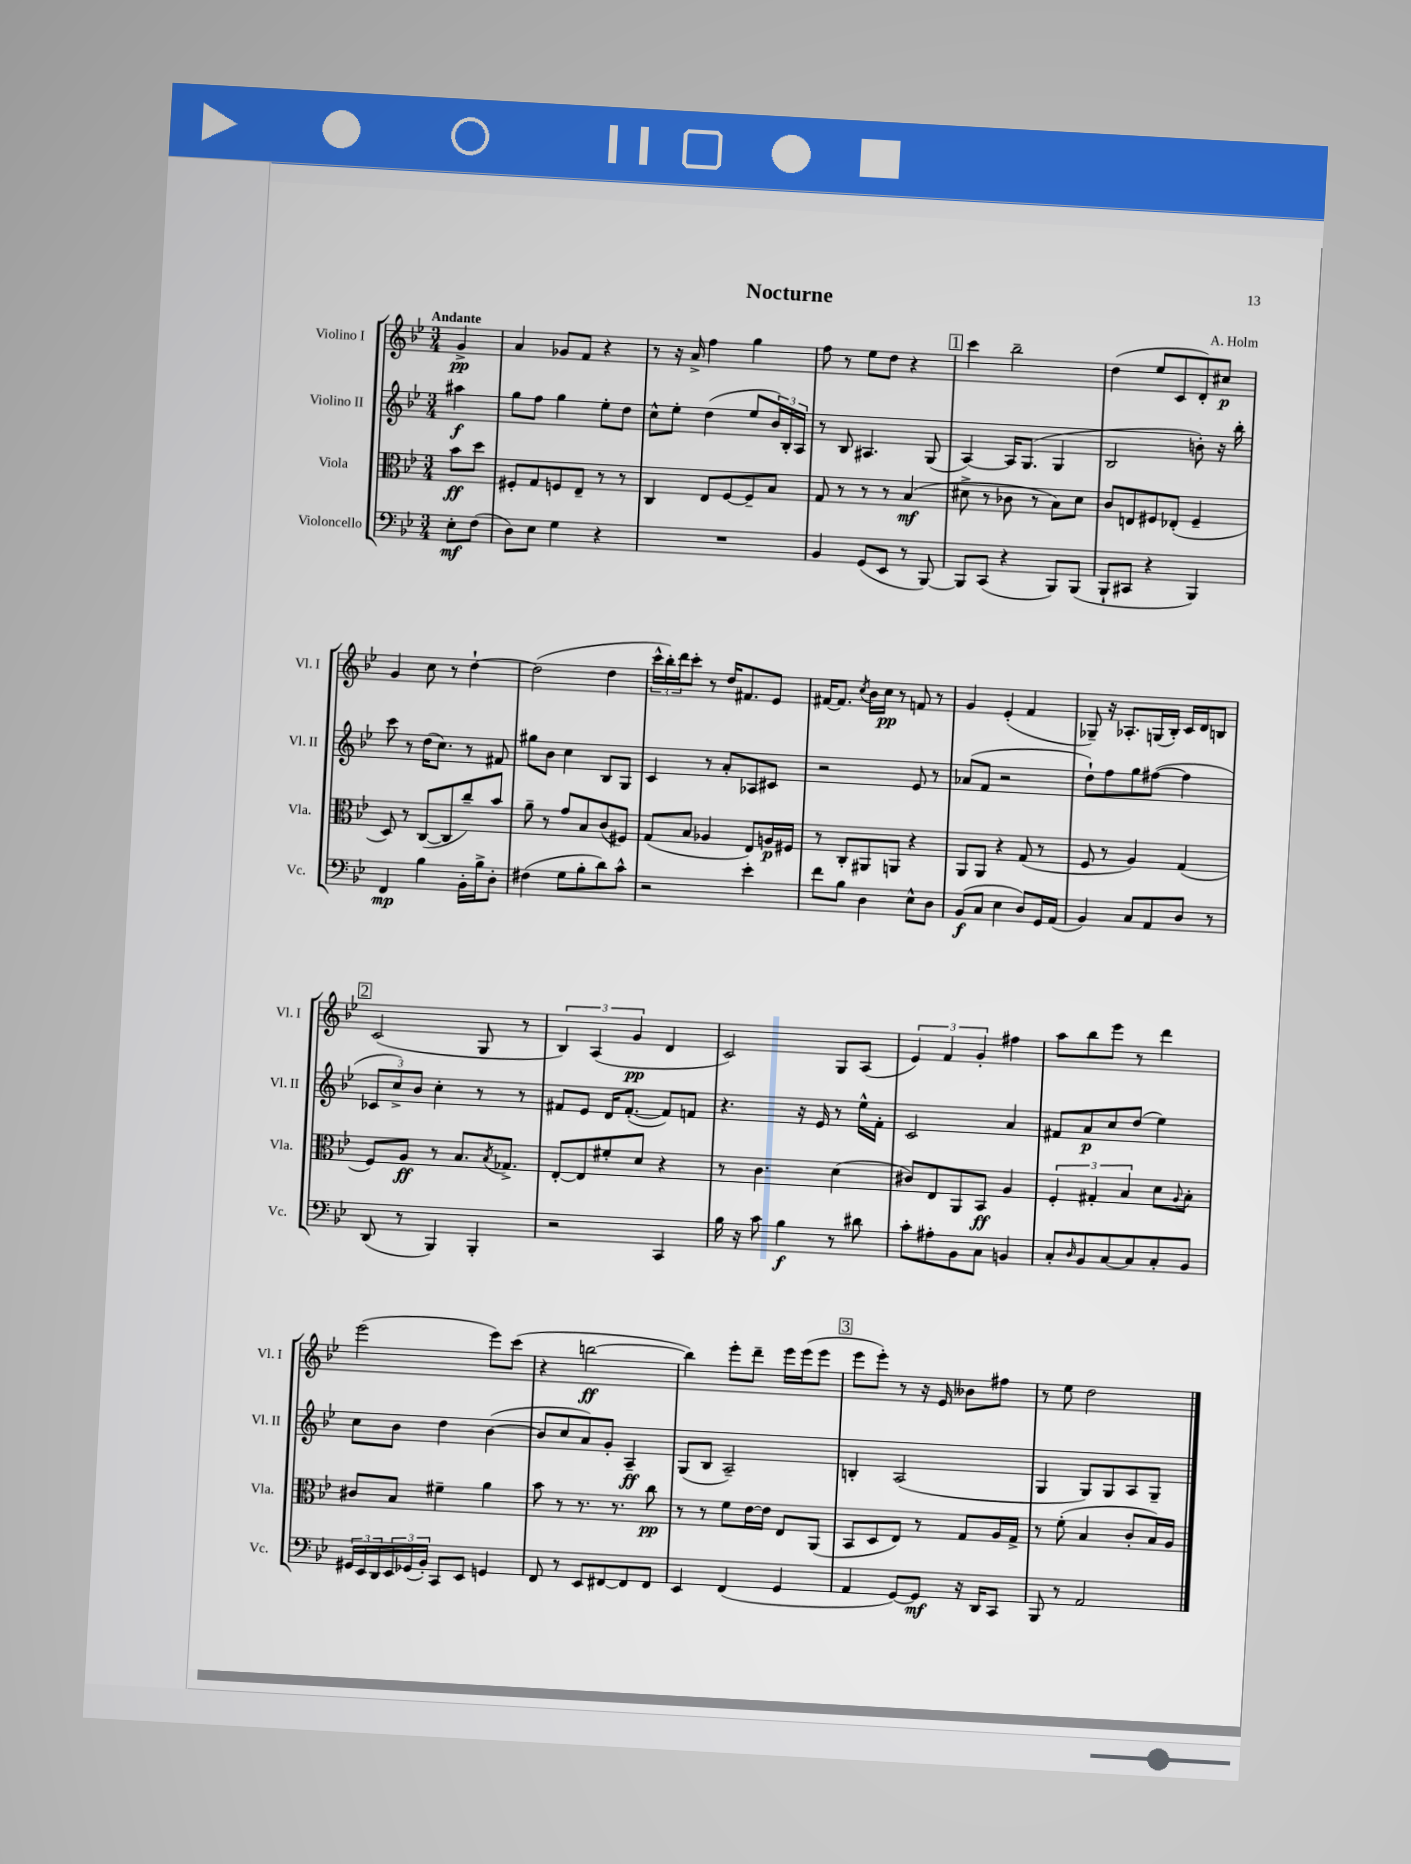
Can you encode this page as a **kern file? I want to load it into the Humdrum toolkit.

**kern	**kern	**kern	**kern
*staff4	*staff3	*staff2	*staff1
*clefF4	*clefC3	*clefG2	*clefG2
*k[b-e-]	*k[b-e-]	*k[b-e-]	*k[b-e-]
*M3/4	*M3/4	*M3/4	*M3/4
8E-'	8b-	4aa#	4g^
(8F	8dd	.	.
=	=	=	=
8D)	8F#'	8gg	4a
8E-	8G	8ff	.
4G	8F	4gg	8g-
.	8E-~	.	8f
4r	8r	8ee-'	4r
.	8r	8dd	.
=	=	=	=
2.r	4C	8cc^^	8r
.	.	8ee-'	16r
.	.	.	16a^
.	8E-	(4dd	4ff
.	[8F	.	.
.	8F~]	8ee-	4gg
.	8B-	24b-)	.
.	.	24B-'	.
.	.	24A	.
=	=	=	=
4BB-	8G	8r	8ff
.	8r	8B-	8r
(8GG	8r	4.A#	8ee-
8EE-	8r	.	8dd
8r	(4B-	.	4r
[8BBB-)	.	(8G	.
=	=	=	=
8BBB-]	8d#^	[4A)	4ccc
(8CC	8r	.	.
4r	8c-	16A]	2bb-~
.	.	(8.G	.
.	8r	.	.
8BBB-)	8B-)	4G	.
(8BBB-	8d#	.	.
=	=	=	=
8BBB-`	8c	2B-	(4dd
8CC#	8E	.	.
4r	8F#	.	8ee-
.	(8E-'	.	8c
4BBB-)	4F#~	8b')	8d')
.	.	16r	8cc#
.	.	16bb-'	.
=	=	=	=
4FF	8D)	8ccc	4g
.	8r	8r	.
4B-	([8C	(16dd	8cc
.	.	8.cc)	.
.	8C]	.	8r
16BB-'	8cc~)	8r	[4dd`
16B-^	.	.	.
8D'	8b-	8f#	.
=	=	=	=
(4F#	8a~	8gg#	(2dd]
.	8r	8b-	.
8G	8g	4cc	.
8B-'	8B-	.	.
8d)	(8c	8B-	4dd
8c^^	8F#)	8G	.
=	=	=	=
2r	(8G	4c	24ccc^^
.	.	.	24bb-')
.	.	.	24ddd
.	8B-	.	8ccc'
.	4A-	8r	8r
.	.	8a'	16dd
.	.	.	8.f#
4e-'	8E-)	8A-	.
.	16A	8c#	8e-
.	16F#	.	.
=	=	=	=
8f	8r	2r	[16f#
.	.	.	8.f#]
8B-	8C'	.	.
.	.	.	8qcc
4D	8AA#	.	16b-
.	.	.	16cc
.	8AA	.	8r
8E-^^	4r	8e-	8f
8D	.	8r	8r
=	=	=	=
(8BB-	8AA	(8a-	4g
8C	8AA	8f	.
4E-	4r	2r	(4e-'
8D)	(8G	.	4f
16GG	8r	.	.
(16AA	.	.	.
=	=	=	=
4BB-)	8F	8dd`)	8G-~)
.	8r	8ff	16r
.	.	.	8.A-'
8C	4A)	8gg	.
8AA	.	([8ff#	(16G
.	.	.	16B-')
8D	(4G	4ff#]	16c
.	.	.	16d
8r	.	.	8B
=	=	=	=
(8DD	8F)	12c-	(2c
.	.	12cc^)	.
8r	8A	.	.
.	.	12b-	.
4BBB-)	8r	4cc'	.
.	8.B-	.	.
4BBB-'	.	8r	8G
.	8qB-	.	.
.	8.G-^	.	.
.	.	8r	8r
=	=	=	=
2r	[8E-'	8f#	6B-)
.	8E-]	8e-	.
.	.	.	(6A
.	8f#'	16d	.
.	.	([8.f#'	.
.	.	.	6g
.	8d	.	.
4CC	4r	8f#])	4d
.	.	8f	.
=	=	=	=
16B-	8r	4.r	2c)
16r	.	.	.
8c	4.c	.	.
4B-	.	.	.
.	.	16r	.
.	.	16e-	.
8r	(4d	8r	8G
8d#	.	16ee-^^	(8A
.	.	16f'	.
=	=	=	=
8c'	8c#)	2c	6e-)
8A#'	8E-	.	.
.	.	.	6f
8BB-	8AA	.	.
.	.	.	6g'
8C	8BB-	.	.
4BB	4A	4a	4ff#
=	=	=	=
8C'	6F'	8f#	8aa
16qqD	.	.	.
8BB-	.	8a	8bb-
.	6G#'	.	.
[8C	.	8cc	8eee-
.	6B-	.	.
8C]	.	(8dd	8r
8C'	8d	4ee-)	4ddd
.	8qqA	.	.
8BB-	8B-'	.	.
=	=	=	=
24GG#	8c#	8cc	(2eee-
24EE-	.	.	.
24DD	.	.	.
24EE-	8B-	8b-	.
(24GG-	.	.	.
24BB-')	.	.	.
8CC	4f#~	4dd	.
8EE-	.	.	.
4GG	4a	([4b-	8eee-)
.	.	.	(8ccc
=	=	=	=
8FF	8b-	8b-]	4r
8r	8r	8cc	.
8EE-	8.r	8a)	[2bb
[8FF#	.	8g'	.
.	8.r	.	.
8FF#]	.	4A~	.
8FF#	8cc	.	.
=	=	=	=
4EE-	8r	(8G	4bb])
.	8r	8B-	.
(4FF	8f	2A~)	8eee-'
.	[16e-	.	8ddd~
.	16e-]	.	.
4GG	8E-	.	16eee-
.	.	.	(16eee-
.	(8AA	.	8eee-
=	=	=	=
4AA	8BB-	4B'	8eee-
.	8D	.	8eee-')
[8GG)	8E-)	(2A	8r
8GG]	8r	.	16r
.	.	.	16e-
16r	8G	.	8b--
16DD	.	.	.
8CC	16A	.	8ff#
.	16G^	.	.
=	=	=	=
8BBB-	8r	4G	8r
8r	(8f'	.	8ee-
2AA	4B-	8G)	2dd
.	.	8G	.
.	8c'	8A	.
.	16B-)	8G~	.
.	16A	.	.
==	==	==	==
*-	*-	*-	*-
